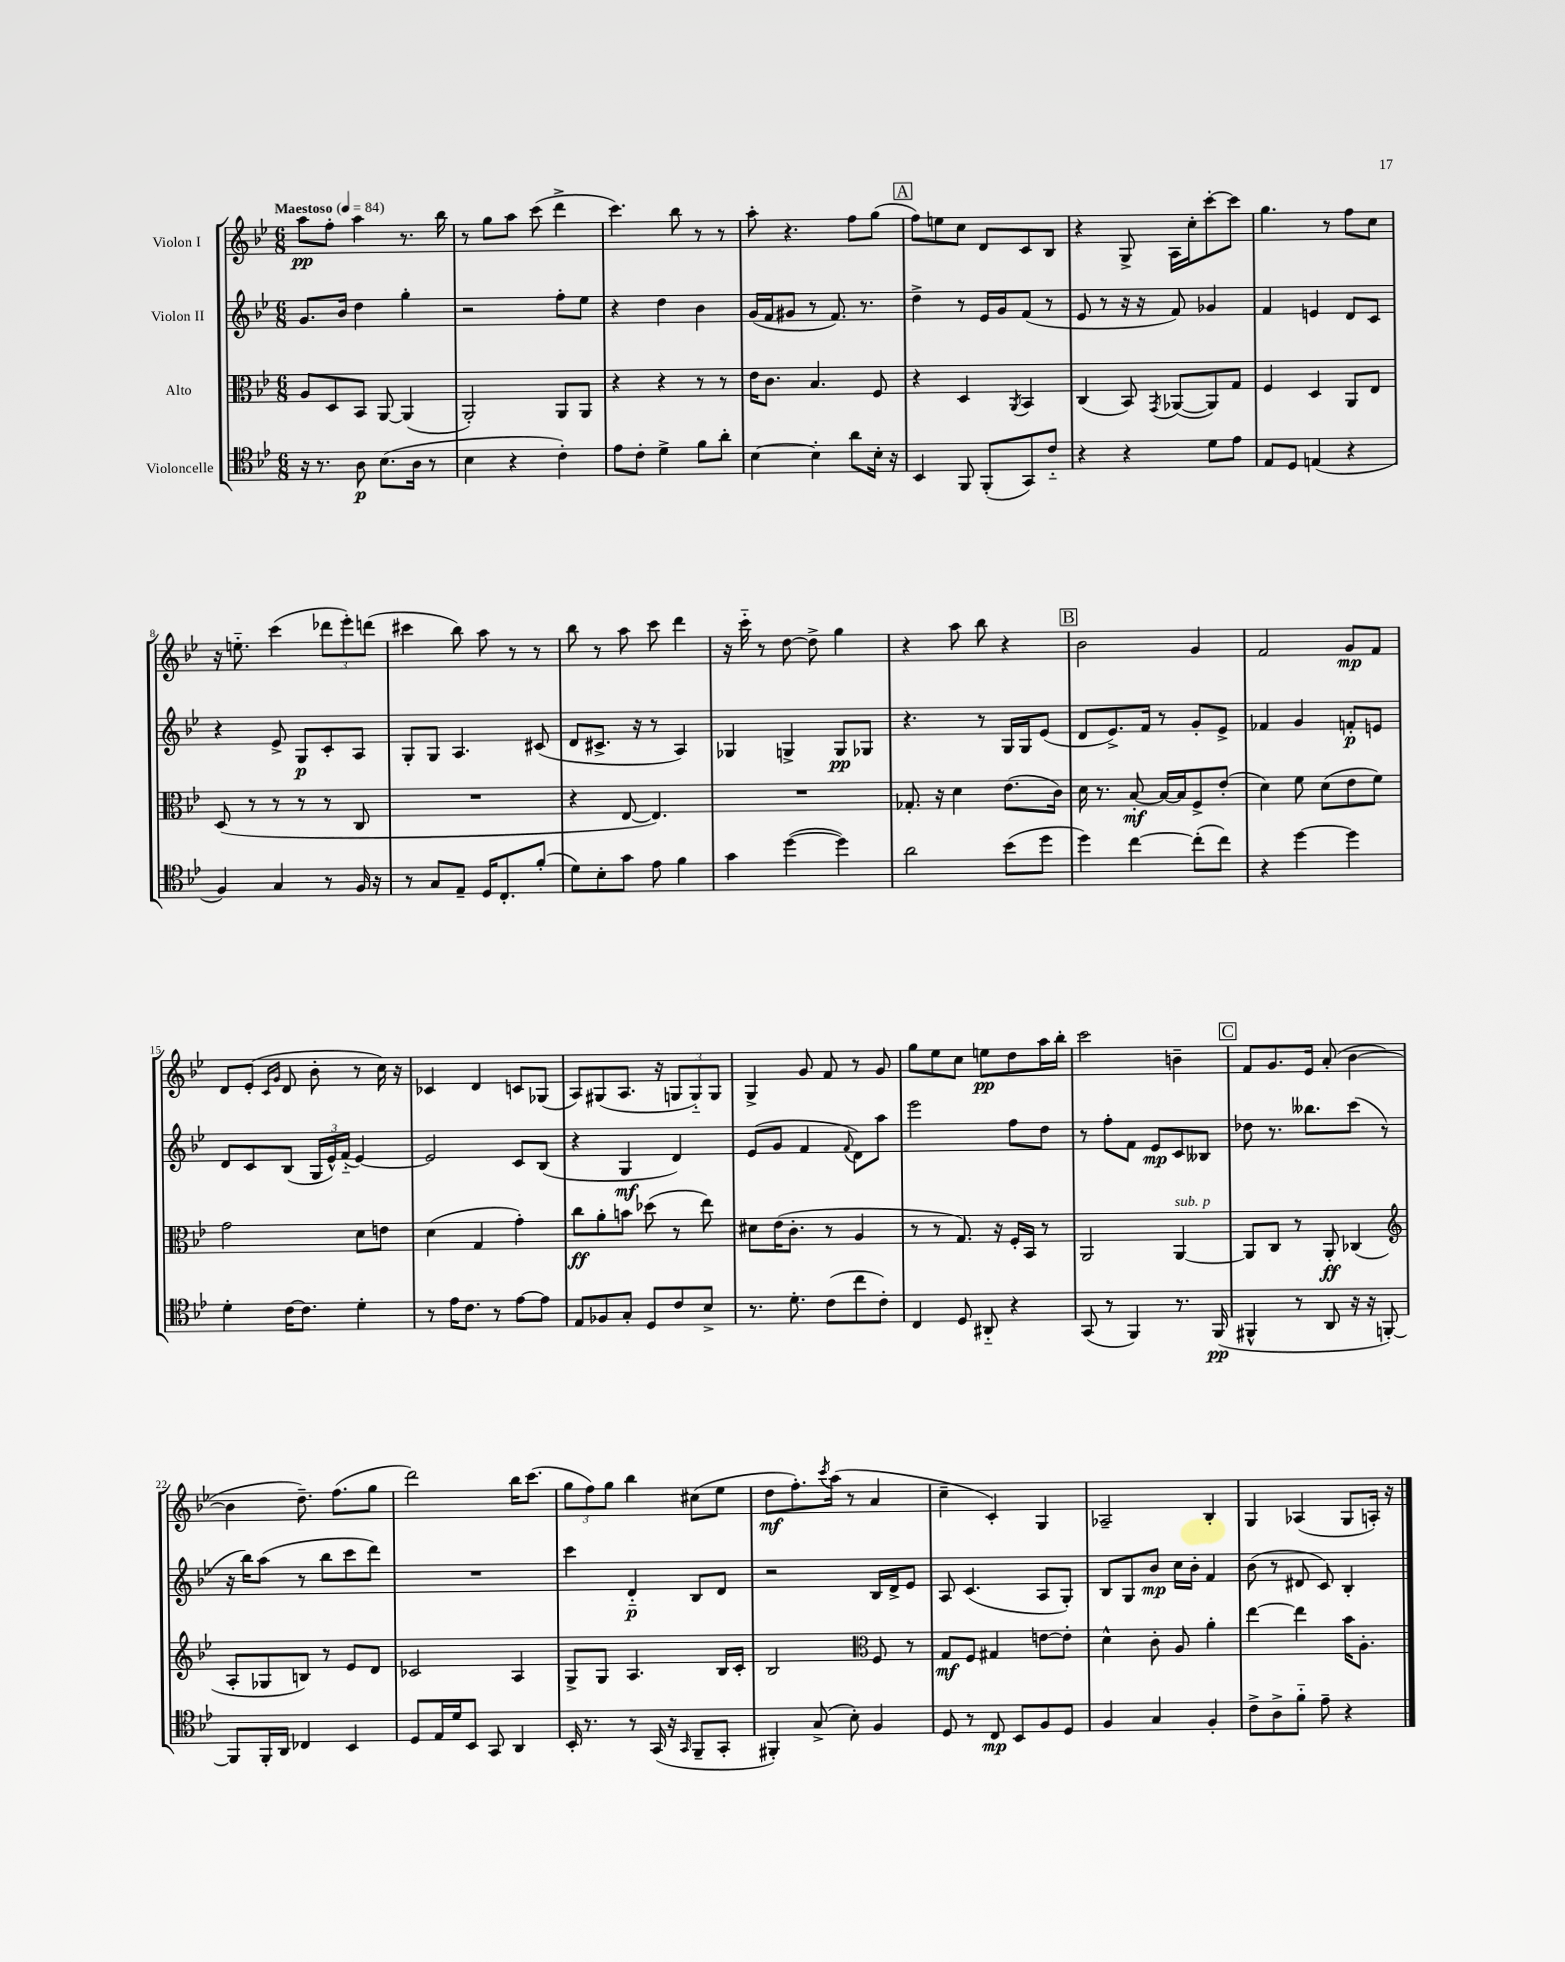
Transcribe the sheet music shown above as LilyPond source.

<<
\new StaffGroup <<
\new Staff = "s0" \with { instrumentName = "Violon I" } {
    \clef treble \key bes \major \numericTimeSignature \time 6/8 \tempo "Maestoso" 4 = 84
    a''8\pp f''8-. a''4 r8. bes''16 |
    r8 g''8 a''8 c'''8( d'''4-> |
    c'''4.) bes''8 r8 r8 |
    a''8-. r4. f''8 g''8( |
    \mark \markup { \box "A" } f''8) e''8 c''8 d'8 c'8 bes8 |
    r4 g8-> a16 c''16-. c'''8~-. c'''8 |
    g''4. r8 f''8 c''8 |
    r16 e''8.-_ c'''4( \tuplet 3/2 { des'''8 ees'''8-.) d'''8( } |
    cis'''4 bes''8) a''8 r8 r8 |
    bes''8 r8 a''8 c'''8 d'''4 |
    r16 c'''16-_ r8 d''8~ d''8-> g''4 |
    r4 a''8 bes''8 r4 |
    \mark \markup { \box "B" } bes'2 g'4 |
    f'2 g'8\mp f'8 |
    d'8 ees'8-.( \grace { c'16 g'16 } d'8 bes'8-. r8 c''16) r16 |
    ces'4 d'4 c'8 ges8( |
    a8) gis8( a8. r16 \tuplet 3/2 { g8 g8-_) g8 } |
    g4-> g'8 f'8 r8 g'8 |
    g''8 ees''8 c''8 e''8\pp d''8 a''16 bes''16-. |
    c'''2 b'4-- |
    \mark \markup { \box "C" } f'8 g'8. ees'16 a'8-.( bes'4~ |
    bes'4 d''8.--) f''8.( g''8 |
    d'''2) bes''16 c'''8.( |
    \tuplet 3/2 { g''8 f''8) g''8 } bes''4 cis''8( ees''8 |
    d''8\mf f''8.-.) \acciaccatura { c'''8 } a''16( r8 a'4 |
    c''4-- c'4-.) g4 |
    aes2-- bes4-. |
    g4 aes4( g8 a16-.) r16 \bar "|." |
}
\new Staff = "s1" \with { instrumentName = "Violon II" } {
    \clef treble \key bes \major \numericTimeSignature \time 6/8
    g'8. bes'16 d''4 g''4-. |
    r2 f''8-. ees''8 |
    r4 d''4 bes'4 |
    g'16( f'16 gis'8 r8 f'8.) r8. |
    \mark \markup { \box "A" } d''4-> r8 ees'16 g'16 f'8( r8 |
    ees'8 r8 r16 r16 f'8) ges'4 |
    f'4 e'4 d'8 c'8 |
    r4 ees'8-> g8\p c'8-. a8 |
    g8-. g8 a4. cis'8( |
    d'8 cis'8.-> r16 r8 a4) |
    ges4 g4-> g8\pp ges8 |
    r4. r8 g16 g16 ees'8( |
    \mark \markup { \box "B" } d'8 ees'8.->) f'16 r8 g'8-. ees'8-> |
    fes'4 g'4 f'8-.\p e'8 |
    d'8 c'8 bes8( \tuplet 3/2 { g16 ees'16-^) f'16-_( } ees'4~) |
    ees'2 c'8 bes8( |
    r4 g4\mf d'4) |
    ees'8( g'8 f'4 \appoggiatura { f'8 } d'8) a''8 |
    ees'''2 f''8 d''8 |
    r8 f''8-. f'8 ees'8\mp c'8 beses8 |
    \mark \markup { \box "C" } des''8 r8. beses''8. c'''8( r8 |
    r16 bes''16) a''8( r8 bes''8 c'''8 d'''8) |
    R2. |
    c'''4 d'4-_\p bes8 d'8 |
    r2 bes16 d'16-> ees'8 |
    a8 c'4.( a8 g8-.) |
    bes8 g8 bes'8\mp c''16 bes'16-. f'4 |
    bes'8( r8 dis'8 c'8) bes4-. \bar "|." |
}
\new Staff = "s2" \with { instrumentName = "Alto" } {
    \clef alto \key bes \major \numericTimeSignature \time 6/8
    a8 d8 bes,8 a,8~ a,4( |
    a,2-.) a,8 a,8 |
    r4 r4 r8 r8 |
    ees'16 c'8. bes4. f8 |
    \mark \markup { \box "A" } r4 d4 \acciaccatura { a,8 } bes,4 |
    c4( bes,8) \acciaccatura { g,8 } aes,8~( aes,8) g8 |
    f4 d4 a,8 ees8 |
    d8( r8 r8 r8 r8 c8 |
    R2. |
    r4 ees8~ ees4.) |
    R2. |
    ges8.-. r16 d'4 ees'8.( c'16) |
    \mark \markup { \box "B" } d'16 r8. bes8~-.\mf bes16~ bes16 f8-> ees'8-.( |
    d'4) f'8 d'8( ees'8 f'8) |
    g'2 d'8 e'8 |
    d'4( g4 g'4-.) |
    c''8\ff a'8-. b'8 des''8( r8 ees''8) |
    dis'8 ees'16( c'8.-. r8 a4 |
    r8 r8 g8.) r16 f16-. bes,16 r8 |
    a,2 a,4~^\markup { \italic "sub. p" } |
    \mark \markup { \box "C" } a,8 c8 r8 a,8-.\ff ces4( |
    \clef treble a8-. ges8 b8) r8 ees'8 d'8 |
    ces'2 a4 |
    g8-> g8 a4. bes16 c'16-. |
    bes2 \clef alto f8 r8 |
    g8\mf f8 gis4 e'8~ e'8-. |
    d'4-^ c'8-. a8 a'4-. |
    ees''4~ ees''4 bes'16 a8.-. \bar "|." |
}
\new Staff = "s3" \with { instrumentName = "Violoncelle" } {
    \clef tenor \key bes \major \numericTimeSignature \time 6/8
    r16 r8. a8\p bes8.( a16 r8 |
    bes4 r4 c'4-.) |
    ees'8 c'8-. d'4-> f'8 a'8-. |
    bes4~ bes4-. a'8 bes16-. r16 |
    \mark \markup { \box "A" } bes,4 f,8 f,8-.( g,8) c'8-_ |
    r4 r4 d'8 ees'8 |
    ees8 d8 e4( r4 |
    f4) g4 r8 f16 r16 |
    r8 g8 ees8-- d16 c8.-. f'8-.( |
    d'8) bes8-. g'8 ees'8 f'4 |
    g'4 d''4~( d''4) |
    a'2 bes'8( d''8 |
    \mark \markup { \box "B" } d''4) c''4~ c''8-.( c''8) |
    r4 d''4~ d''4 |
    d'4-. c'16~ c'8. d'4-. |
    r8 ees'16 c'8. r8 ees'8~ ees'8 |
    ees8 fes8 g8-. d8 c'8 bes8-> |
    r8. d'8.-. c'8( c''8 c'8-.) |
    c4 d8 ais,8-_ r4 |
    g,8( r8 f,4) r8. f,16\pp( |
    \mark \markup { \box "C" } fis,4-^ r8 a,8 r16 r16 f,8~-.) |
    f,8 f,16-. a,16 ces4 bes,4 |
    d8 ees16 d'16 bes,8 g,8 a,4 |
    bes,16-. r8. r8 g,16( r16 \grace { g,16 } f,8-- g,8-. |
    fis,4-.) g8->( bes8-.) f4 |
    d8 r8 c8\mp bes,8 f8 d8 |
    f4 g4 f4-. |
    c'8-> a8-> f'8-_ ees'8-- r4 \bar "|." |
}
>>
>>
